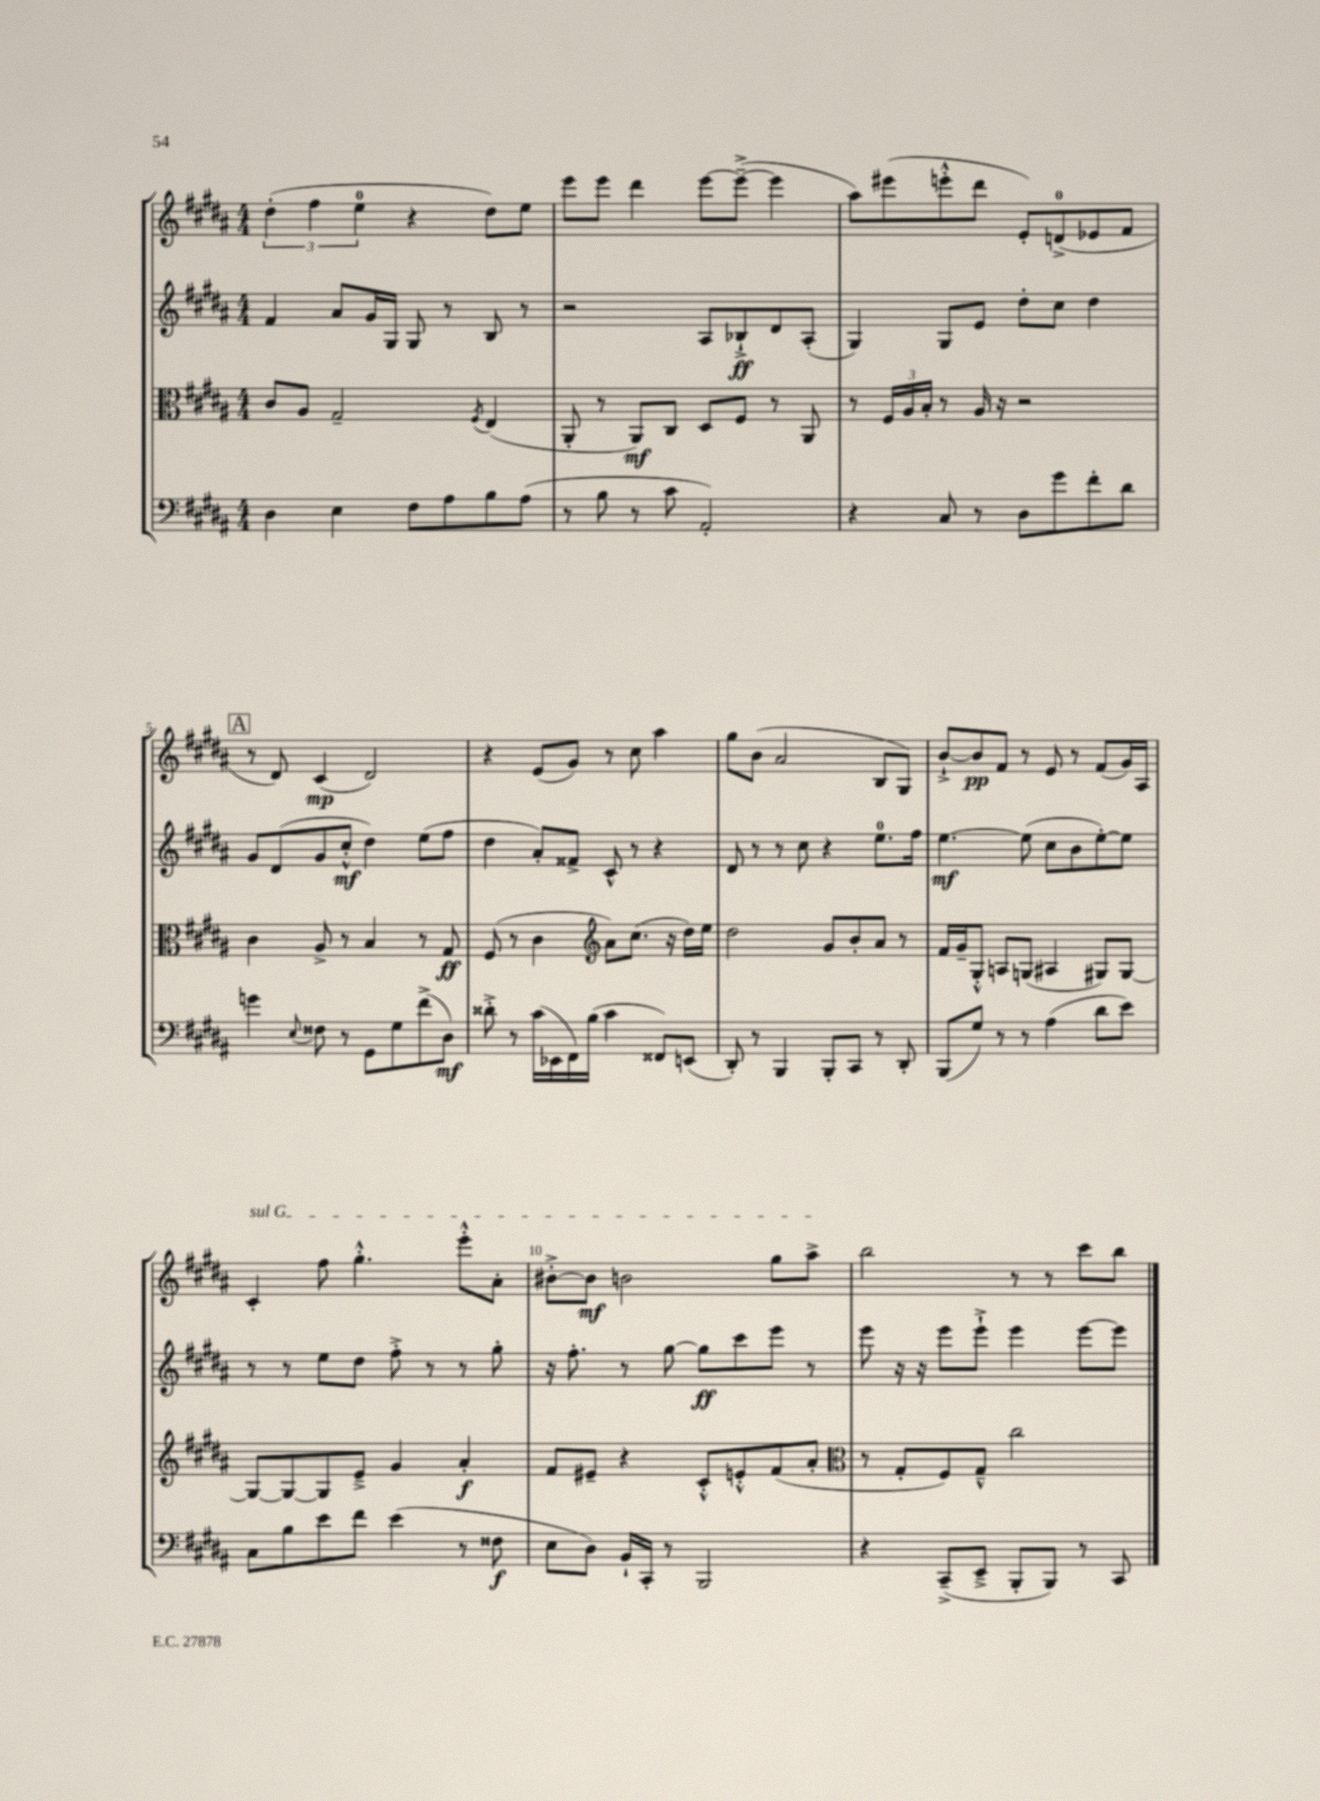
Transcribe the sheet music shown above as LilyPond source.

<<
\new StaffGroup <<
\new Staff = "s0" {
    \clef treble \key b \major \numericTimeSignature \time 4/4
    \tuplet 3/2 { dis''4-.( fis''4 e''4-0 } r4 dis''8) e''8 |
    e'''8 e'''8 dis'''4 e'''8~ e'''8~--->( e'''4 |
    ais''8) eis'''8( e'''8-.-^ dis'''8 e'8-.) d'8-0->( ees'8 fis'8 |
    \mark \markup { \box "A" } r8 dis'8) cis'4\mp( dis'2) |
    r4 e'8( gis'8) r8 cis''8 ais''4 |
    gis''8 b'8( ais'2 b8 gis8) |
    b'8~-!-> b'8\pp fis'8 r8 e'8 r8 fis'8( gis'16) ais16 |
    \once \override TextSpanner.bound-details.left.text = \markup { \italic "sul G" } cis'4-.\startTextSpan fis''8 gis''4.-.-^ e'''8-.-^ ais'8-. |
    bis'8~-.-> bis'8\mf b'2 gis''8 ais''8->\stopTextSpan |
    b''2 r8 r8 cis'''8 b''8 \bar "|." |
}
\new Staff = "s1" {
    \clef treble \key b \major \numericTimeSignature \time 4/4
    fis'4 ais'8 gis'16 gis16 gis8 r8 b8 r8 |
    r2 ais8 bes8-!->\ff dis'8 ais8-.( |
    gis4) gis8 e'8 dis''8-. cis''8 dis''4 |
    \mark \markup { \box "A" } gis'8 dis'8( gis'8 cis''8-.-^\mf dis''4) e''8( fis''8 |
    dis''4 ais'8-.) fisis'8-> cis'8-^ r8 r4 |
    dis'8 r8 r8 cis''8 r4 e''8.-0 fis''16 |
    e''4.~\mf e''8( cis''8 b'8 e''8~-.) e''8 |
    r8 r8 e''8 dis''8 fis''8-.-> r8 r8 gis''8-. |
    r16 fis''8.-. r8 gis''8~ gis''8\ff cis'''8 e'''8 r8 |
    e'''8 r16 r16 e'''8 e'''8-!-> e'''4 e'''8~ e'''8 \bar "|." |
}
\new Staff = "s2" {
    \clef alto \key b \major \numericTimeSignature \time 4/4
    cis'8 ais8 gis2-- \acciaccatura { fis8 } e4( |
    ais,8-. r8 ais,8\mf) cis8 dis8 fis8 r8 ais,8 |
    r8 \tuplet 3/2 { fis16 ais16 b16-. } r8 ais16 r16 r2 |
    \mark \markup { \box "A" } cis'4 ais8-> r8 b4 r8 gis8\ff |
    fis8( r8 cis'4 \clef treble ais'8) cis''8.( r16 dis''16) e''16 |
    dis''2 gis'8 b'8-. ais'8 r8 |
    fis'16 gis'16-- gis8-.-^ a8 g8( ais4 gis8) gis8~ |
    gis8~ gis8~ gis8 e'8---> gis'4 ais'4-.\f |
    fis'8 eis'8-- r4 cis'8-.-^ e'8-.-^ fis'8( ais'8-. |
    \clef alto r8 gis8-. fis8) gis8---^ cis''2 \bar "|." |
}
\new Staff = "s3" {
    \clef bass \key b \major \numericTimeSignature \time 4/4
    dis4 e4 fis8 ais8 b8 ais8( |
    r8 b8 r8 cis'8 ais,2-.) |
    r4 cis8 r8 dis8 gis'8 fis'8-. dis'8 |
    \mark \markup { \box "A" } g'4 \appoggiatura { e8 } fisis8 r8 gis,8 gis8 fis'8->( dis8\mf) |
    disis'8-.-> r8 cis'16( ees,16 fis,16) b16( cis'4 fisis,8) e,8( |
    dis,8-.) r8 b,,4 b,,8-. cis,8 r8 dis,8-. |
    b,,8( gis8) r8 r8 ais4( dis'8 e'8) |
    cis8 b8 e'8 fis'8 e'4( r8 fisis8\f |
    e8 dis8) b,16-! cis,16-. r8 b,,2 |
    r4 cis,8--->( e,8---> b,,8-. b,,8) r8 cis,8 \bar "|." |
}
>>
>>
\layout { \context { \Score currentBarNumber = #2 \override BarNumber.break-visibility = ##(#f #t #t) barNumberVisibility = #(every-nth-bar-number-visible 5) } }
